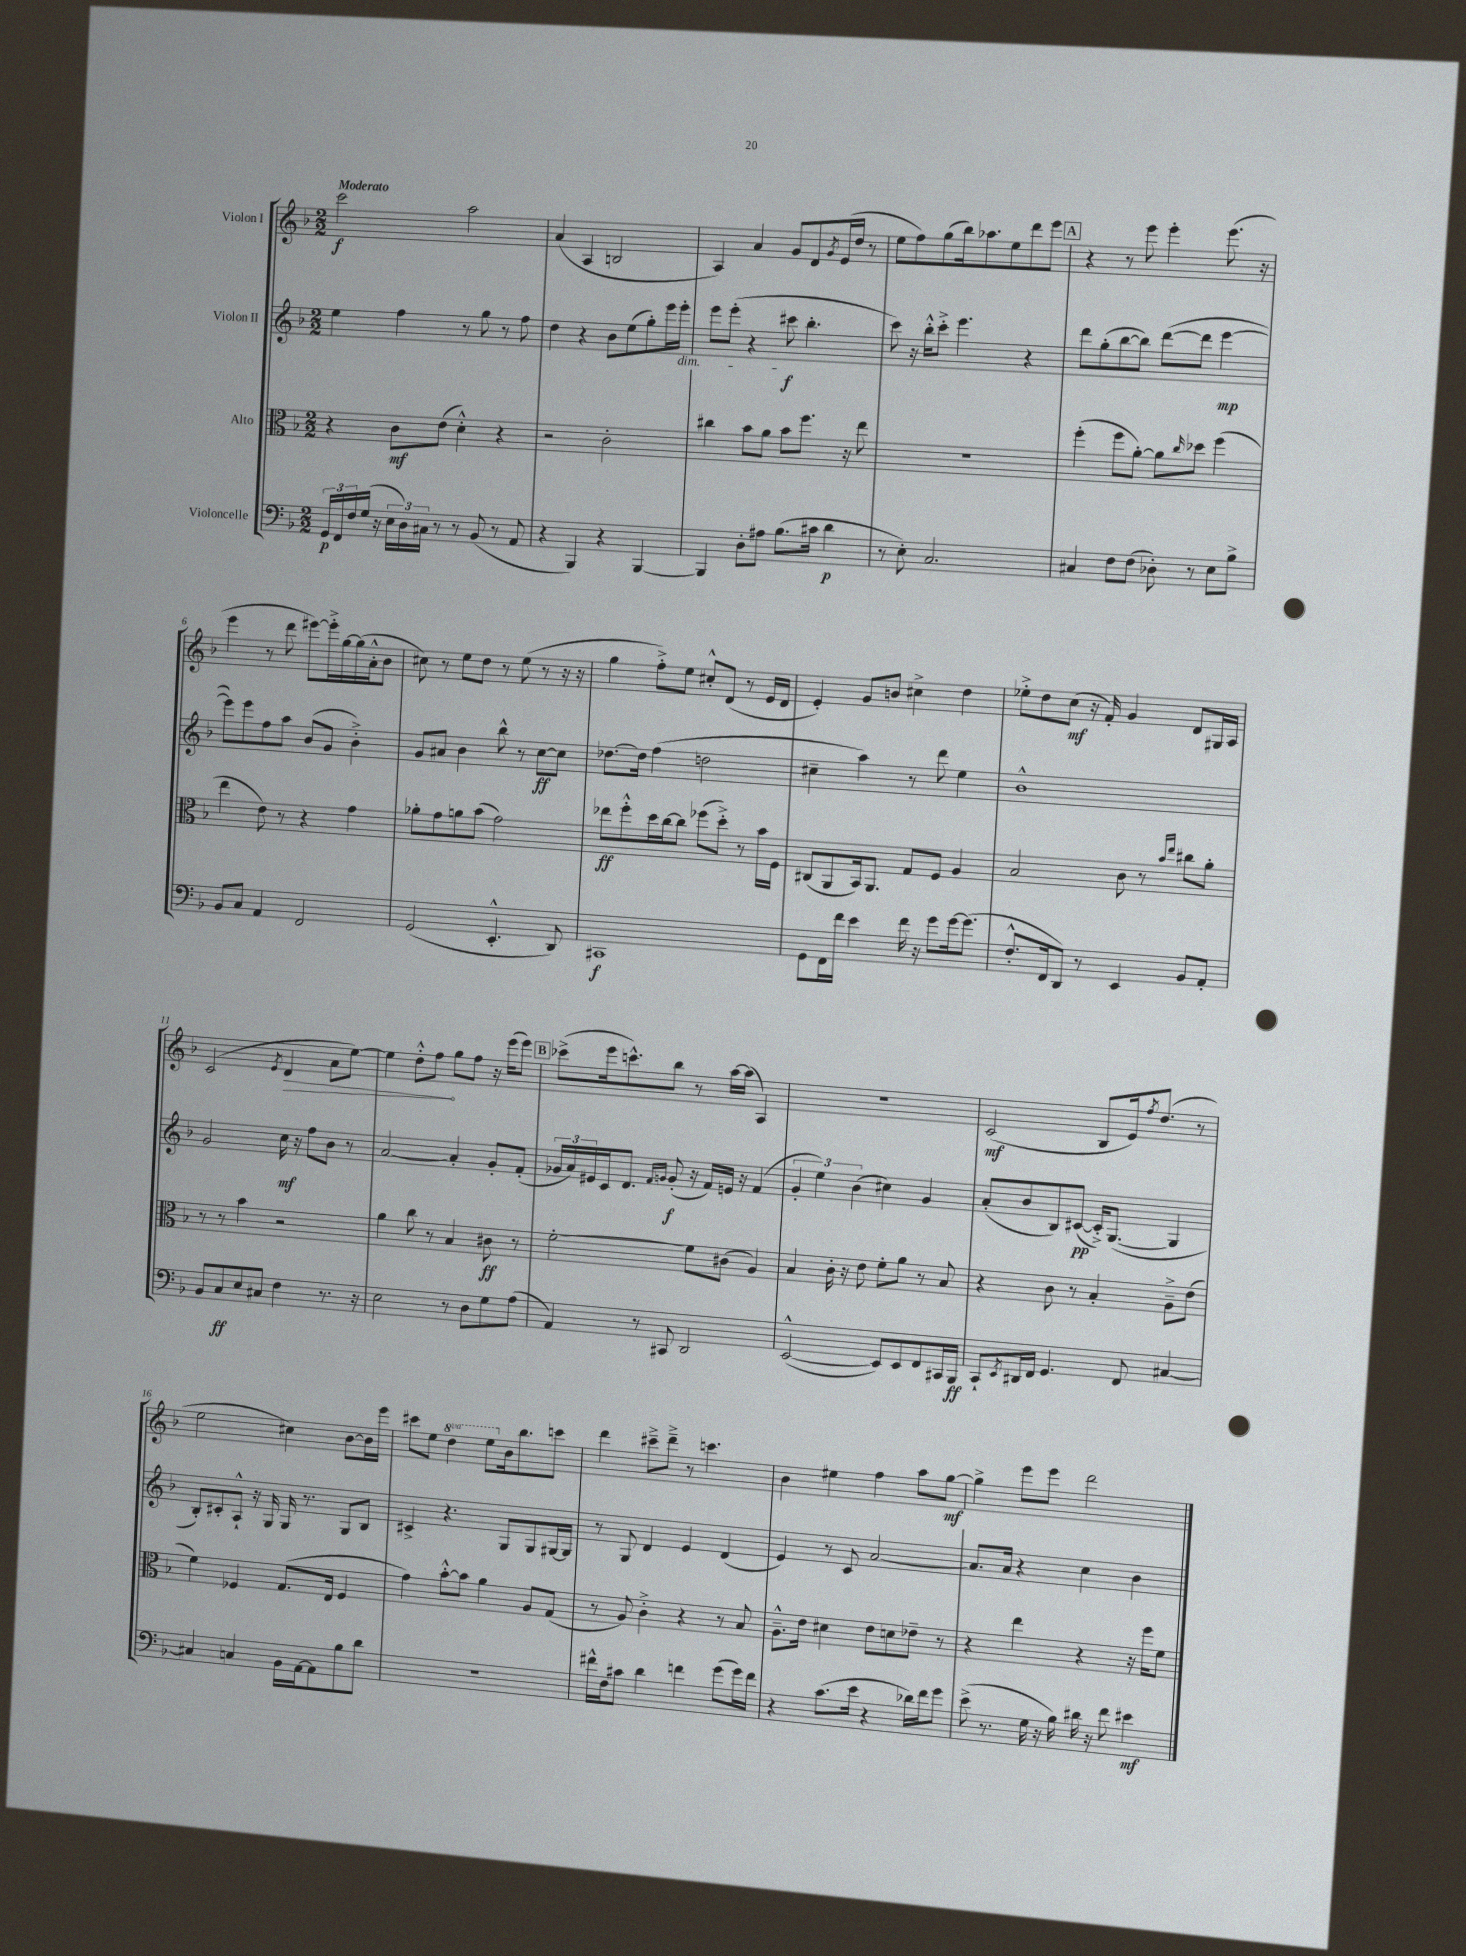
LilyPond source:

<<
\new StaffGroup <<
\new Staff = "s0" \with { instrumentName = "Violon I" } {
    \clef treble \key f \major \numericTimeSignature \time 2/2 \set Staff.ottavationMarkups = #ottavation-simple-ordinals \tempo "Moderato"
    c'''2\f a''2 |
    a'4( a4 b2 |
    a4) a'4 g'8 d'8 \acciaccatura { g'8 } e'16( d''16 r8 |
    e''8 f''8) g''8( bes''16) aes''8. e''8 d'''8 e'''8 |
    \mark \markup { \box "A" } r4 r8 e'''8 e'''4-. e'''8.( r16 |
    e'''4 r8 d'''8 eis'''8~) eis'''16-.-> g''16~ g''16( a'16-.-^ bes'8 |
    cis''8) r8 e''8 d''8 r8 e''8( r8 r16 r16 |
    g''4 f''8-.->) e''8 cis''8-.-^ d'8( r8 e'16 d'16 |
    e'4-.) g'8 b'8 cis''4-> d''4 |
    ees''8-.-> d''8 c''8\mf( r16 f'16-.) g'4 d'8 gis16 a16 |
    c'2( \acciaccatura { e'8 } \once \override Hairpin.circled-tip = ##t d'4\> a'8 e''8~) |
    e''4 d''8-.-^ f''8\! g''8 f''8 r16 e'''16( e'''8) |
    \mark \markup { \box "B" } ces'''8->( e'''16 c'''8.-^) bes''8 r8 a''16~ a''16( a4) |
    R1 |
    c'2\mf( bes8 e'16) \acciaccatura { f''8 } d''8.( r8 |
    e''2 cis''4) bes'8~ bes'16 e'''16 |
    cis'''8 e''8 \ottava #1 d'''4 e'''8 \ottava #0 bes'16 bes''8. c'''8 |
    d'''4 cis'''8---> d'''8---> r8 c'''4. |
    bes'4 eis''4 f''4 a''8 g''8~\mf |
    g''4-> e'''8 e'''8 d'''2 \bar "|." |
}
\new Staff = "s1" \with { instrumentName = "Violon II" } {
    \clef treble \key f \major \numericTimeSignature \time 2/2
    e''4 f''4 r8 g''8 r8 f''8 |
    d''4 r4 bes'8 e''8( g''8-.) e'''16 e'''16-.\dim |
    e'''8 e'''8-.( r4 cis'''8\f\! bes''4.-. |
    c'''8) r16 bes''16-.-^ c'''8-.-> e'''4. r4 |
    \mark \markup { \box "A" } d'''8 g''8-.( bes''8~ bes''8) d'''8~( d'''8 e'''4~\mp |
    e'''8) e'''8 f''8 a''8 bes'8( g'8 bes'4-.->) |
    g'8 ais'8 bes'4 bes''8-^ r8 c''8~\ff c''8 |
    des''8.~ des''16 f''4( d''2 |
    cis''4-- a''4) r8 d'''8 e''4 |
    bes'1-^ |
    g'2 c''16\mf r16 f''8 bes'8 r8 |
    a'2~ a'4-. g'8-. f'8-.( |
    \mark \markup { \box "B" } \tuplet 3/2 { ges'16 a'16) eis'16 } c'16 d'8. \grace { f'16 g'16 } g'8-.\f( r16 f'16) e'16 r16 f'4( |
    \tuplet 3/2 { g'4-. e''4) bes'4( } cis''4) g'4 |
    a'8-.( bes'8 bes8) cis'8~\pp( cis'16-.->) g8.~( g4 |
    bes8-.) cis'8-. a8-!-^ r16 g16 g16 r8. g8 bes8 |
    cis'4-> r4. g8 g8 gis16~ gis16 |
    r8 g8 d'4 e'4 d'4( |
    e'4) r8 c'8 a'2~ |
    a'8. a'16 r4 c''4 bes'4 \bar "|." |
}
\new Staff = "s2" \with { instrumentName = "Alto" } {
    \clef alto \key f \major \numericTimeSignature \time 2/2
    r4 c'8\mf e'8( d'4-.-^) r4 |
    r2 c'2-. |
    cis''4 bes'8 a'8 bes'8 f''8. r16 e''8 |
    R1 |
    \mark \markup { \box "A" } f''4-.( f''8 a'8~-.) a'8 \grace { c''16 } des''8 f''4( |
    e''4 e'8) r8 r4 g'4 |
    aes'8-. g'8 a'8 bes'8( g'2) |
    ees''8\ff f''8-.-^ d''16 c''16~ c''8 fes''8( d''8-.->) r8 bes'16 f16 |
    cis8( a,8 bes,16) a,8. g8 f8 a4 |
    bes2 c'8 r8 \grace { bes'16 e''16 } cis''8 a'8-. |
    r8 r8 bes'4 r2 |
    a'4 c''8 r8 bes4 cis'8\ff r8 |
    \mark \markup { \box "B" } f'2~-. f'8 cis'8( a4) |
    bes4 c'16-. r16 e'8 f'8-. a'8 r8 bes8 |
    r4 c'8 r8 bes4-. a8---> e'8( |
    f'4) fes4 g8.( e16 fes4 |
    g'4) bes'8~-.-^ bes'8 a'4 a8 g8( |
    r8 a8) c'4-.-> r4 r8 bes8 |
    a8.---^ e'16 dis'4 e'8 d'8 ees'8-- r8 |
    r4 e''4 r4 r16 f''16 f'8 \bar "|." |
}
\new Staff = "s3" \with { instrumentName = "Violoncelle" } {
    \clef bass \key f \major \numericTimeSignature \time 2/2
    \tuplet 3/2 { g,16\p f,16 f16 } g16( r16 \tuplet 3/2 { e16 d16) cis16 } r8 r8 bes,8( r8 a,8 |
    r4 bes,,4) r4 bes,,4~ |
    bes,,4 d8-. ais8 bes8.( cis'16 d'4\p |
    r8 e8-.) c2. |
    \mark \markup { \box "A" } cis4 f8 f8( des8-.) r8 e8 bes8-> |
    bes,8 c8 a,4 f,2 |
    g,2( e,4.-.-^ d,8) |
    cis,1\f |
    g,8 f,16 f'16 e'4 f'16 r16 g'8 g'16~ g'8.( |
    f8.-.-^ f,16 d,8) r8 e,4 bes,8 a,8-. |
    bes,8 c8\ff e8 cis8 f4 r8. r16 |
    e2 r8 d8 g8 a8( |
    \mark \markup { \box "B" } a,4) r8 cis,8 d,2 |
    e,2~-^( e,8) e,8 f,8 cis,16 bes,,16\ff |
    c,8-! \acciaccatura { e,8 } dis,16 f,16 g,4. f,8 cis4~ |
    cis4 c4 bes,16 a,16~ a,8 bes8 d'8 |
    r1 |
    fis'16-^ f16 cis'8 d'4 f'4 g'8( g'16) f'16 |
    r4 c'8.( e'16 r4 des'16) f'16 g'8 |
    e'8->( r8. g16 r16 bes16) dis'16 r16 f'8 eis'4\mf \bar "|." |
}
>>
>>
